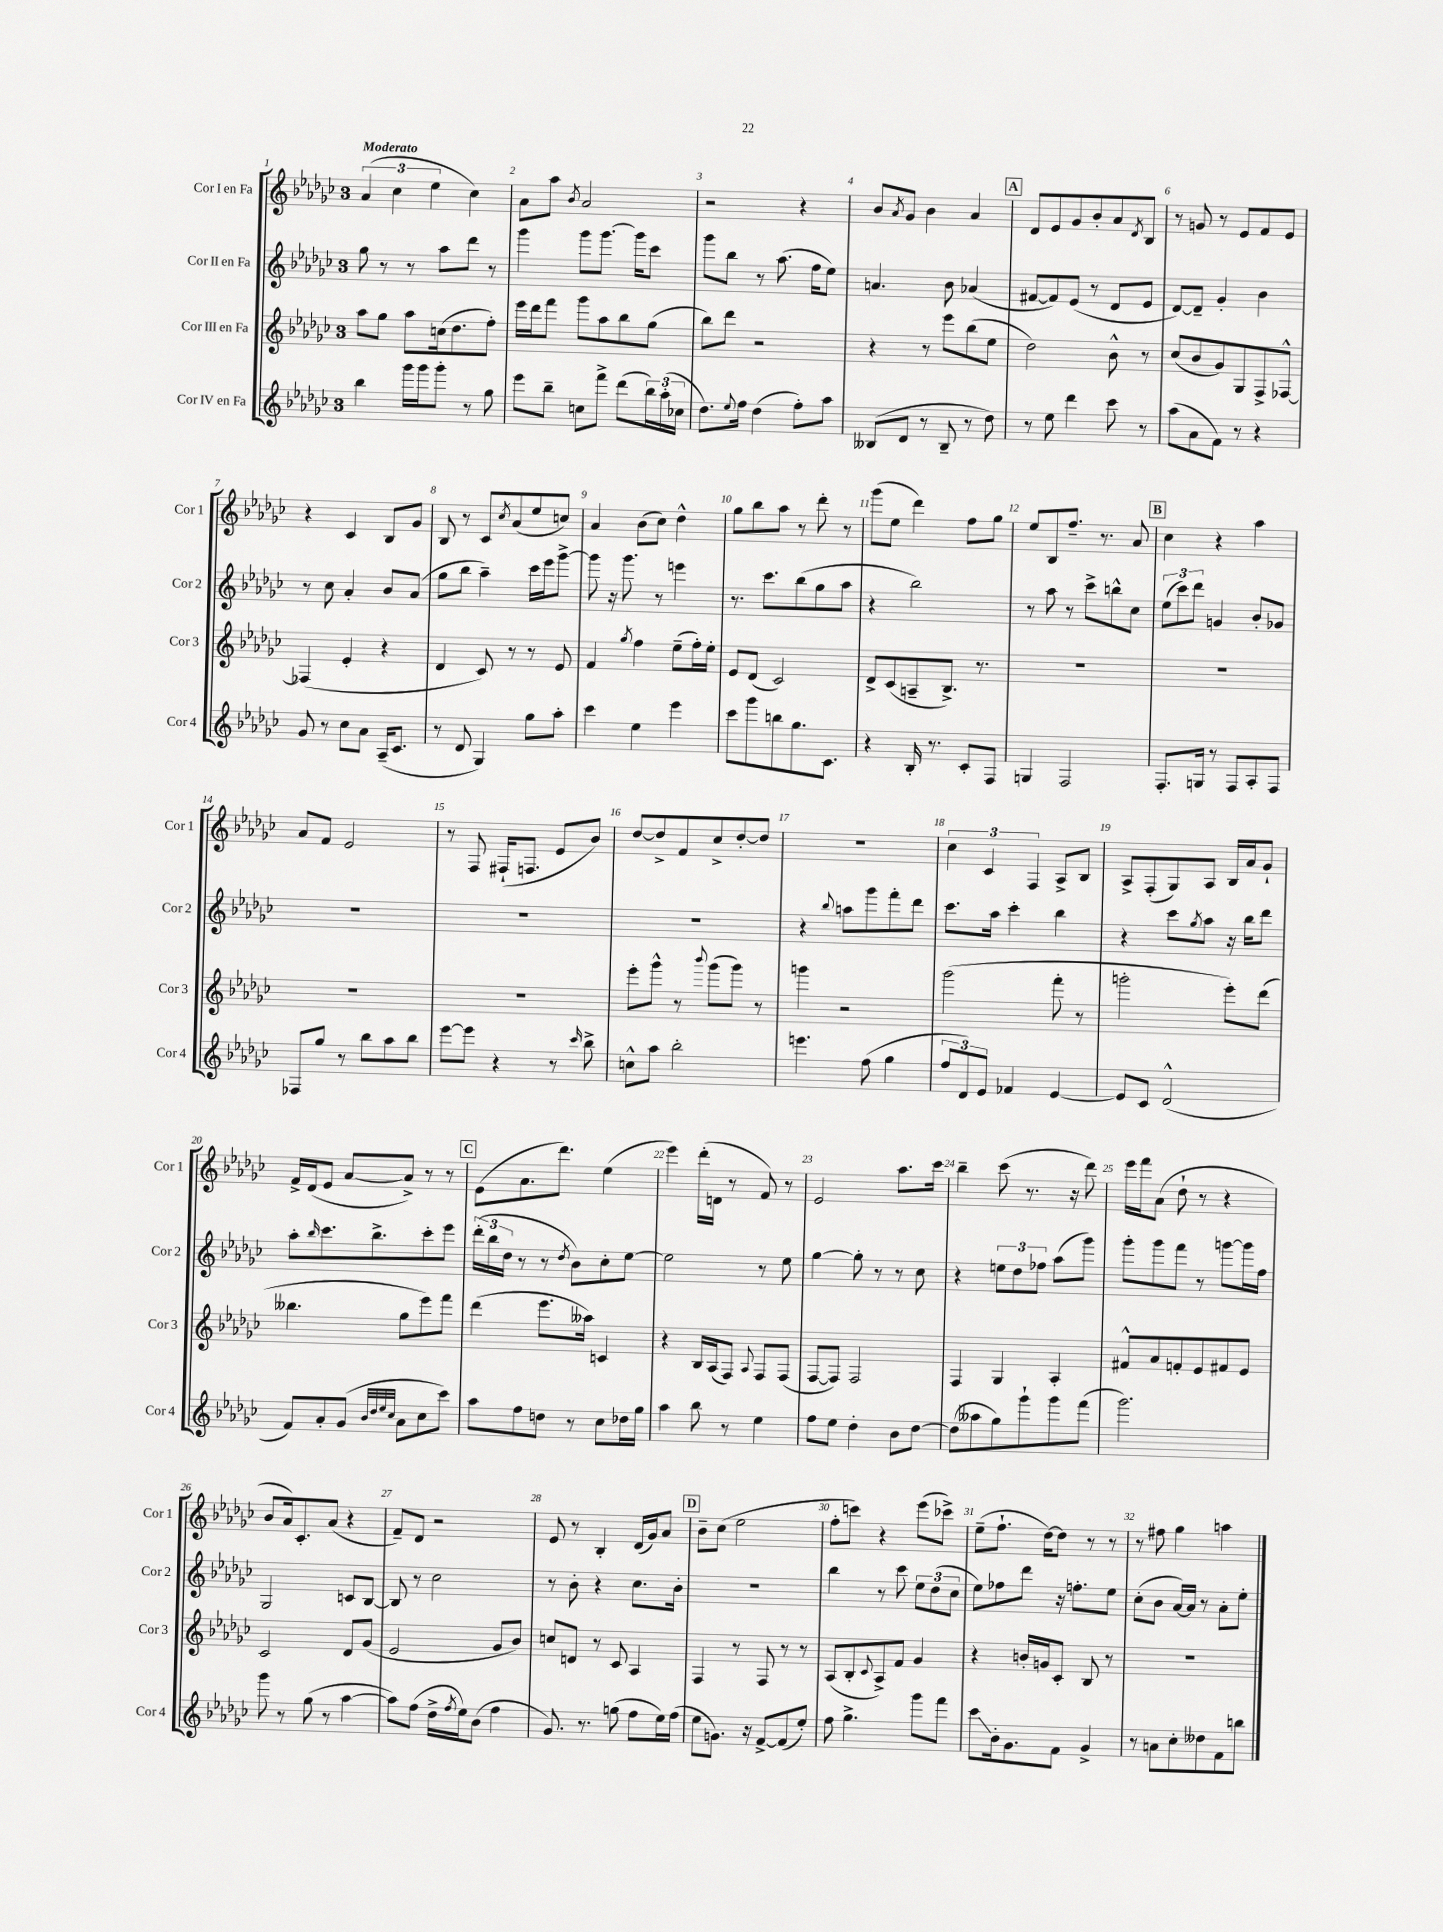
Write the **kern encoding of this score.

**kern	**kern	**kern	**kern
*staff4	*staff3	*staff2	*staff1
*clefG2	*clefG2	*clefG2	*clefG2
*k[b-e-a-d-g-c-]	*k[b-e-a-d-g-c-]	*k[b-e-a-d-g-c-]	*k[b-e-a-d-g-c-]
*M3/4	*M3/4	*M3/4	*M3/4
4bb-	8aa-	8gg-	(6a-
.	8gg-	8r	.
.	.	.	6cc-
16ggg-	8aa-	8r	.
16ggg-	.	.	.
.	.	.	6ee-
8ggg-'	(16cc	8aa-	.
.	8.dd-	.	.
8r	.	8ddd-	4cc-)
8gg-	8ff')	8r	.
=	=	=	=
8eee-	16eee-	4ggg-	8a-
.	16ddd-	.	.
8bb-~	8fff	.	8aa-
.	.	.	8qb-
8cc	8ggg-	8ggg-	2a-
8fff^	8aa-	[8.ggg-	.
(8ddd-	8bb-	.	.
.	.	16ggg-]	.
24bb-)	(8gg-	8ccc-	.
(24aa-'	.	.	.
24cc-	.	.	.
=	=	=	=
8.dd-)	8bb-)	8ggg-	2r
.	8ddd-	8bb-	.
8qqee-	.	.	.
16ff	.	.	.
(4dd-	2r	8r	.
.	.	(8.aa-	.
8ff')	.	.	4r
.	.	16ff	.
8aa-	.	8ee-)	.
=	=	=	=
(8B--	4r	4.a	8b-
.	.	.	8qa-
8d-	.	.	8g-
8r	8r	.	4b-
8B--~	8eee-	8b-	.
8r	(8bb-	(4a-	4a-
8dd-)	8ee-	.	.
=	=	=	=
8r	2dd-)	[8f#	8d-
8ee-	.	8f#])	8e-
4ddd-	.	(8e-	8g-
.	.	8r	8b-'
8ccc-	8b-^^	8d-	8a-
.	.	.	8qd-
8r	8r	8e-	8B-
=	=	=	=
(8aa-	(8cc-	[8d-)	8r
8a-	8b-	8d-~]	8g
8f)	8g-)	4g-'	8r
8r	8G-	.	8e-
4r	8F^	4b-	8f
.	[8F-^^	.	8e-
=	=	=	=
8g-	(4F-]	8r	4r
8r	.	8cc-	.
8cc-	4e-'	4a-'	4c-
8a-	.	.	.
(16A-~	4r	8b-	8B-
8.c-	.	.	.
.	.	(8a-	8g-
=	=	=	=
8r	4d-	8gg-	8B-
8d-	.	8bb-	8r
4G-)	8c-)	4aa-~)	8c-
.	.	.	8qcc-
.	8r	.	(8a-
8gg-	8r	16ccc-	8ee-
.	.	16eee-	.
8aa-'	8e-	[8ggg-^	8cc)
=	=	=	=
4ccc-	4f	8ggg-]	4a-
.	.	16r	.
.	.	8.ggg-	.
.	8qgg-	.	.
4ee-	4ff	.	(8b-
.	.	8r	8cc-)
4eee-	(8ee-~	4eee	4dd-^^
.	16ff')	.	.
.	16ee-'	.	.
=	=	=	=
8ccc-	8e-	8.r	8gg-
8ggg-	(8d-	.	8bb-
.	.	8.ccc-	.
8bb	2c-)	.	8aa-
8.gg-	.	(8bb-	8r
.	.	8gg-	8ddd-'
8.c-	.	.	.
.	.	8aa-	8r
=	=	=	=
4r	8d-^	4r	(8ggg-
.	(8c-	.	8ee-
16B-'	8A~	2bb-)	4ddd-)
8.r	.	.	.
.	8.B-^)	.	.
8c-'	.	.	8ff
.	8.r	.	.
8F	.	.	8gg-
=	=	=	=
4G	2.r	8r	8ee-
.	.	8aa-	8B-
2F	.	8r	8.ff~
.	.	8ccc-^	.
.	.	.	8.r
.	.	8bb^^	.
.	.	8cc-	8a-
=	=	=	=
8.F'	2.r	(12ee-	4cc-
.	.	12ccc-)	.
.	.	12ddd-	.
16G	.	.	.
8r	.	4g	4r
8F	.	.	.
8A-'	.	8b-'	4aa-
8F	.	8g-	.
=	=	=	=
8F-	2.r	2.r	8a-
8gg-	.	.	8f
8r	.	.	2e-
8bb-	.	.	.
8aa-	.	.	.
8bb-	.	.	.
=	=	=	=
[8eee-	2.r	2.r	8r
8eee-]	.	.	8F
4r	.	.	(16F#`
.	.	.	8.F
8r	.	.	8e-
16qqccc-	.	.	.
8bb-^	.	.	8b-)
=	=	=	=
8cc^^	8eee-'	2.r	[8dd-
8aa-	8ggg-^^	.	8dd-^]
2bb-'	8r	.	8f
.	8qqbbb-	.	.
.	(8ggg-	.	8cc-^
.	8ggg-)	.	[8dd-'
.	8r	.	8dd-]
=	=	=	=
4.eee	4ggg	4r	2.r
.	.	8qqbb-	.
.	2r	8aa	.
(8ff	.	8ggg-	.
4gg-	.	8fff'	.
.	.	8ddd-	.
=	=	=	=
12ff	(2ggg-	8.ccc-	6cc-
12d-)	.	.	.
12e-	.	.	6c-
.	.	16aa-	.
4f-	.	4ccc-'	.
.	.	.	6F
[4e-	8fff'	4bb-	8A-^
.	8r	.	8B-
=	=	=	=
8e-]	2ggg'	4r	8A-^
8c-	.	.	(8F'
(2d-^^	.	8ccc-	8G-)
.	.	8qgg-	.
.	.	8aa-	8A-
.	8eee-')	16r	16B-
.	.	16bb-	16a-
.	(8ddd-	8ddd-	8g-`
=	=	=	=
8f)	4.bb--	8aa-'	16f^
.	.	.	(16d-
.	.	16qqbb-	.
8a-'	.	8.ccc-	8e-
(8g-	.	.	[8a-
.	.	8.bb-^	.
32qqb-	.	.	.
32qqdd-	.	.	.
32qqee-	.	.	.
32qqcc-	.	.	.
8a-	8gg-	.	8a-^])
8cc-	8eee-)	8ccc-'	8r
8ccc-)	8fff	8eee-	8r
=	=	=	=
8aa-	(4ddd-	(24ddd-'	(8e-
.	.	24bb-	.
.	.	24dd-	.
8ff	.	8r	8.a-
8dd	8.eee-	8r	.
.	.	.	8.ddd-)
.	.	8qdd-	.
8r	.	8b-)	.
.	16aa--)	.	.
8cc-	4c	8cc-'	(4ee-
16dd-	.	[8ee-	.
16gg-	.	.	.
=	=	=	=
4aa-	4r	2ee-]	4eee-)
8bb-	16B-	.	(16ddd-'
.	(16A-	.	16d
8r	8F)	.	8r
.	8qqA-	.	.
4ee-	8F	8r	8f)
.	(8F	8ee-	8r
=	=	=	=
8ff	[8F	[4gg-	2e-
8ee-	8F])	.	.
4dd-'	2F	8gg-']	.
.	.	8r	.
8b-	.	8r	8.aa-
[8dd-	.	8cc-	.
.	.	.	16ccc-
=	=	=	=
(8dd-]	4F	4r	4bb-~
8aa--	.	.	.
8gg-)	4G-	12ee	(8ccc-
.	.	12dd-	.
8ggg-`	.	.	8.r
.	.	12ff-	.
8ggg-	4A-'	(8aa-	.
.	.	.	16r
(8fff	.	8ggg-)	8ddd-)
=	=	=	=
2.ggg-)	8f#^^	8ggg-'	16eee-
.	.	.	16fff
.	8a-	8ggg-	(8a-
.	8f'	8fff	8dd-`
.	8e-	8r	8r
.	8f#	[8ggg	4r
.	8e-	16ggg]	.
.	.	16ff	.
=	=	=	=
8ggg-	2c-	2G-	8b-
8r	.	.	16a-)
.	.	.	8.c-'
(8gg-	.	.	.
8r	.	.	(8a-
[4aa-	8d-	8c	4r
.	(8g-	[8B-	.
=	=	=	=
8aa-])	2e-	8B-]	8f~)
(8ff	.	8r	8d-
16dd-^	.	2cc-	2r
8qff	.	.	.
16ee-)	.	.	.
(8b-	.	.	.
4ff	8g-	.	.
.	8b-)	.	.
=	=	=	=
8.g-)	8cc	8r	8e-
.	8d	8b-'	8r
8.r	.	.	.
.	8r	4r	4B-'
(8gg	8c-	.	.
8ff	4A-	8.cc-	(16d-
.	.	.	16g-)
16ee-)	.	.	8a-
(16ff	.	16b-'	.
=	=	=	=
8ee-	4F	2.r	8b-~
8.g)	.	.	(8cc-
.	8r	.	2ee-
16r	.	.	.
[8f^	8F	.	.
(8f]	8r	.	.
8ee-')	8r	.	.
=	=	=	=
8ff	(8A-	4bb-	8ff'
4.gg-^	8B-'	.	8ccc)
.	8qqc-	.	.
.	8A-^)	8r	4r
.	8f	8ccc-	.
8ggg-	4g-	12ee-	(8eee-
.	.	(12dd-	.
8fff	.	.	8ccc-^)
.	.	12cc-	.
=	=	=	=
8ccc-	4r	8ee-)	(8ee-~
16b-'	.	8ff-	8.ff`
8.g-	.	.	.
.	16b'	8ddd-	.
.	16g	.	[16dd-)
8f	8c-'	16r	8dd-]
.	.	8.ff'	.
4g-^	8B-	.	8r
.	8r	8ee-	8r
=	=	=	=
8r	2.r	(8cc-'	8r
8a	.	8b-	8ff#
8cc-'	.	[16a-)	4gg-
.	.	16a-]	.
8dd--	.	8r	.
8f	.	8a-'	4aa
8bb	.	8ee-'	.
==	==	==	==
*-	*-	*-	*-
